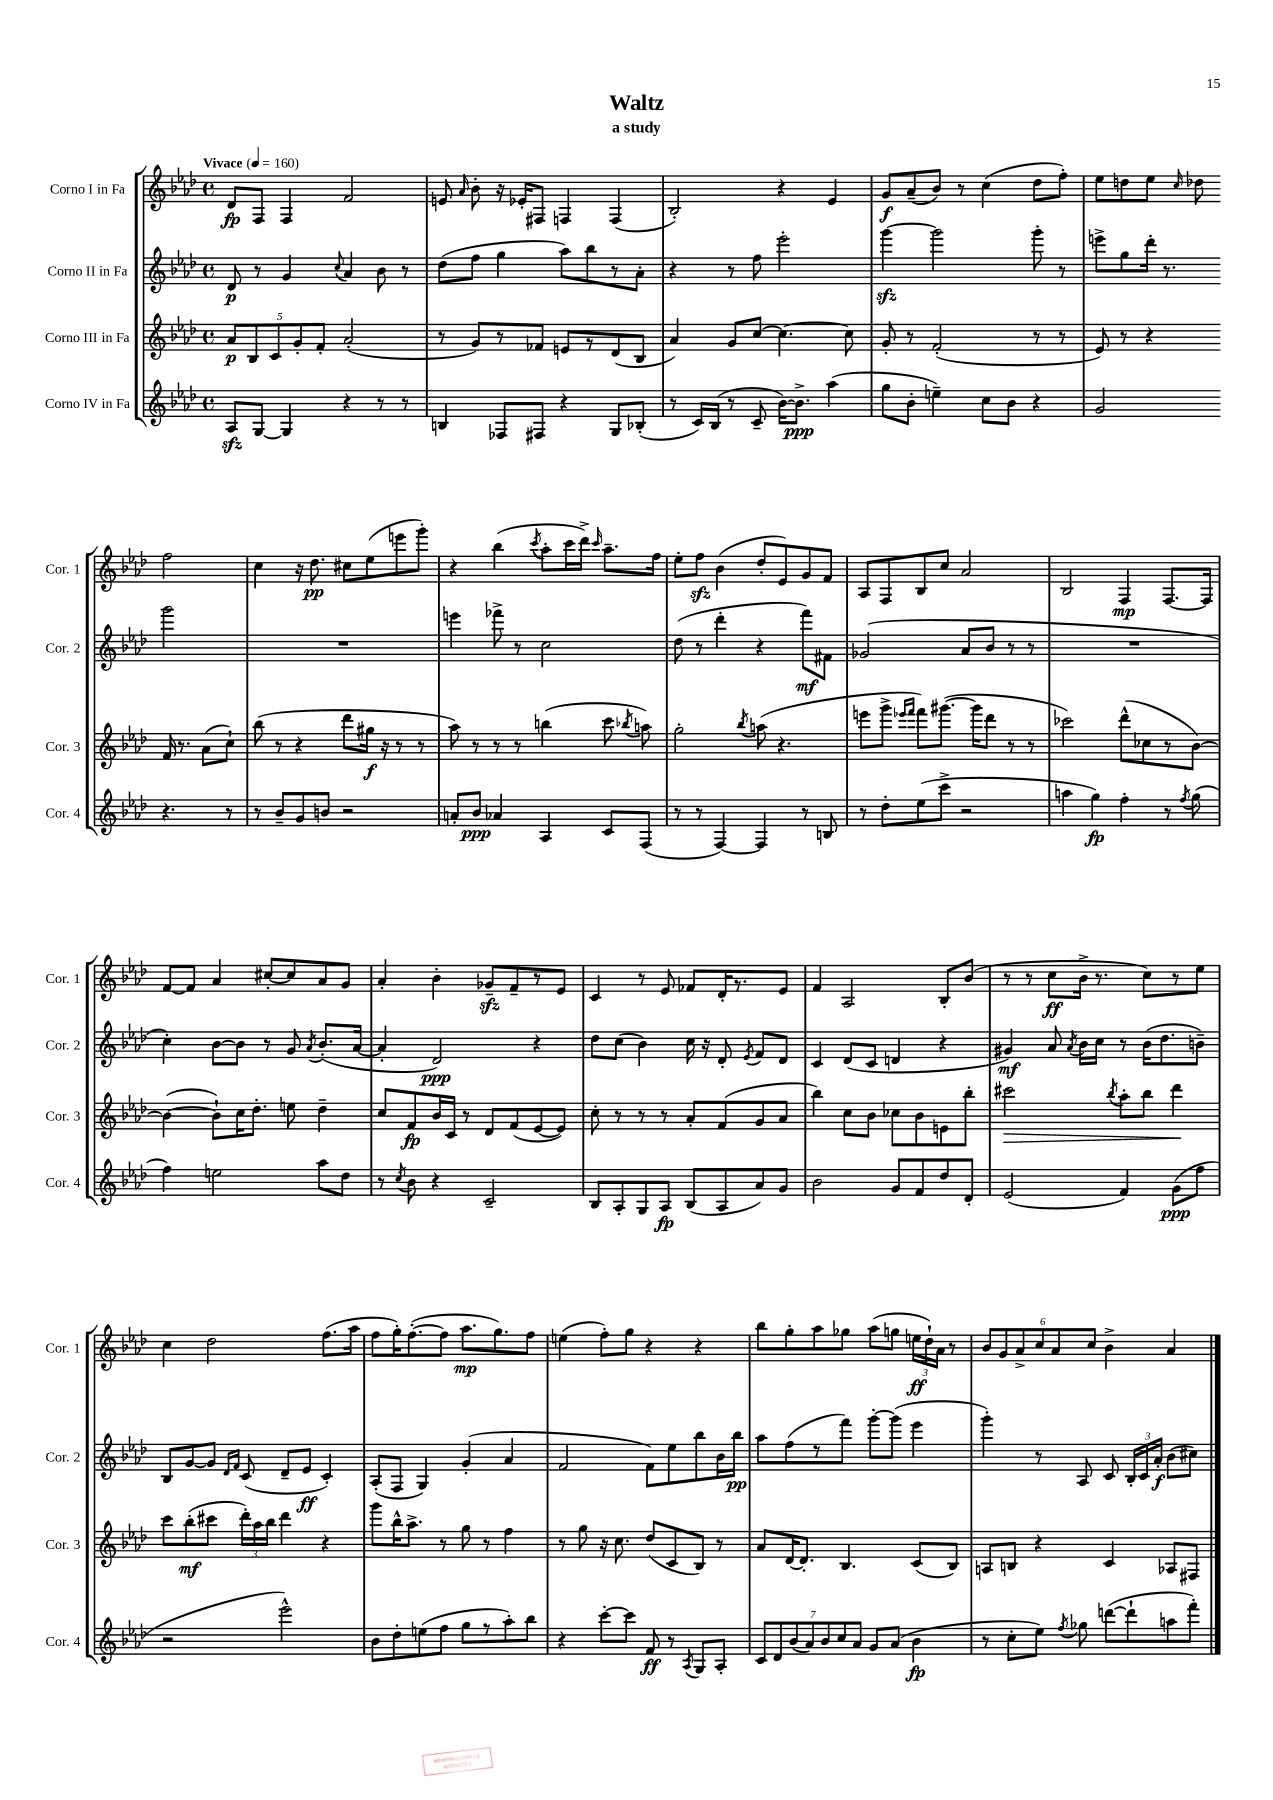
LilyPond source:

\header { title = "Waltz" subtitle = "a study" }
<<
\new StaffGroup <<
\new Staff = "s0" \with { instrumentName = "Corno I in Fa" shortInstrumentName = "Cor. 1" } {
    \clef treble \key aes \major \defaultTimeSignature \time 4/4 \tempo "Vivace" 4 = 160
    \autoBeamOff des'8[\fp f8] f4 f'2 |
    e'8 \grace { aes'16 } bes'8-. r16 ees'16[-. fis8] f4 f4( |
    bes2-.) r4 ees'4 |
    g'8[\f aes'8--( bes'8]) r8 c''4( des''8[ f''8]-.) |
    ees''8[ d''8 ees''8] \grace { c''16 } des''8 f''2 |
    c''4 r16 des''8.\pp cis''8[ ees''8( e'''8 g'''8]-.) |
    r4 bes''4( \acciaccatura { c'''8 } aes''8[-. c'''16 des'''16]->) \grace { c'''16 } aes''8.[-- f''16] |
    ees''8[-. f''8]\sfz bes'4( des''8[-. ees'8) g'8 f'8] |
    aes8[ f8 bes8 c''8] aes'2 |
    bes2 f4\mp f8.[~ f16] |
    f'8[~ f'8] aes'4 cis''8[~-. cis''8 aes'8 g'8] |
    aes'4-. bes'4-. ges'8[--\sfz f'8-- r8 ees'8] |
    c'4 r8 ees'8 fes'8[ des'16-. r8. ees'8] |
    f'4 aes2 bes8[-. bes'8]( |
    r8 r8 c''8[\ff bes'16]-> r8. c''8[) r8 ees''8] |
    c''4 des''2 f''8.[( aes''16] |
    f''8[ g''16-.) f''8.~-.( f''8] aes''8.[\mp g''8.) f''8] |
    e''4( f''8[-.) g''8] r4 r4 |
    bes''8[ g''8-. aes''8 ges''8] aes''8[( g''8] \tuplet 3/2 { e''16[\ff des''16-!) aes'16] } r8 |
    \tuplet 6/4 { bes'8[ g'8 aes'8-> c''8 aes'8 c''8] } bes'4-> aes'4 \bar "|." |
}
\new Staff = "s1" \with { instrumentName = "Corno II in Fa" shortInstrumentName = "Cor. 2" } {
    \clef treble \key aes \major \defaultTimeSignature \time 4/4
    \autoBeamOff des'8\p r8 g'4 \appoggiatura { c''8 } aes'4 bes'8 r8 |
    des''8[( f''8] g''4 aes''8[) bes''8 r8 aes'8]-. |
    r4 r8 f''8 ees'''2-. |
    g'''4~\sfz g'''2 g'''8-. r8 |
    e'''8[-> g''8 des'''16]-. r8. g'''2 |
    R1 |
    e'''4 fes'''8-> r8 c''2 |
    des''8( r8 des'''4-. r4 f'''8[\mf) fis'8] |
    ges'2( aes'8[ bes'8] r8 r8 |
    R1 |
    c''4-.) bes'8[~ bes'8] r8 g'8 \acciaccatura { aes'8 } bes'8.[-.( aes'16]~ |
    aes'4-. des'2\ppp) r4 |
    des''8[ c''8]( bes'4) c''16 r16 des'8-. \acciaccatura { ees'8 } f'8[ des'8] |
    c'4 des'8[( c'8] d'4 r4 |
    gis'4\mf) aes'8 \acciaccatura { aes'8 } bes'16[ c''16] r8 bes'16[( des''8. b'8]--) |
    bes8[ g'8~ g'8] \grace { des'16[ f'16] } c'8( des'8[-- ees'8]\ff c'4-.) |
    aes8[-.( f8] g4) g'4-.( aes'4 |
    f'2 f'8[) ees''8 bes''8 bes'16 bes''16]\pp |
    aes''8[ f''8( r8 f'''8]) g'''8[~-. g'''8]( ees'''4 |
    g'''4-.) r8 aes8 c'8 \tuplet 3/2 { bes16[-. c'16 aes'16]-.\f } bes'8[( cis''8]) \bar "|." |
}
\new Staff = "s2" \with { instrumentName = "Corno III in Fa" shortInstrumentName = "Cor. 3" } {
    \clef treble \key aes \major \defaultTimeSignature \time 4/4
    \autoBeamOff \tuplet 5/4 { aes'8[\p bes8 c'8 g'8-. f'8]-. } aes'2-.( |
    r8 g'8[) r8 fes'8] e'8[ r8 des'8( bes8] |
    aes'4) g'8[ c''8]~ c''4.~ c''8 |
    g'8-. r8 f'2-.( r8 r8 |
    ees'8) r8 r4 f'16 r8. aes'8[( c''8]-!) |
    bes''8( r8 r4 des'''8[ gis''16]\f r16 r8 r8 |
    aes''8) r8 r8 r8 b''4( c'''8 \acciaccatura { bes''8 } a''8) |
    g''2-. \acciaccatura { bes''8 } a''8( r4. |
    e'''8[ g'''8]-> \grace { ees'''16[ f'''16] } f'''8[) gis'''8.]~( gis'''16[ des'''8] r8 r8 |
    ces'''2) des'''8[-^( ces''8 r8 bes'8]~) |
    bes'4~( bes'8[-!) c''16 des''8.]-. e''8 des''4-- |
    c''8[ f'8\fp bes'16 c'16] r8 des'8[ f'8( ees'8~ ees'8]) |
    c''8-. r8 r8 r8 aes'8[-. f'8( g'8 aes'8] |
    bes''4) c''8[ bes'8] ces''8[ bes'8 e'8 bes''8]-. |
    cis'''2\> \acciaccatura { bes''8 } aes''8[-. bes''8] des'''4\! |
    c'''8[ bes''8-.\mf( cis'''8] \tuplet 3/2 { des'''16[-.) aes''16 bes''16] } des'''4 r4 |
    g'''8[ bes''16-^ aes''8.]-> r8 g''8 r8 f''4 |
    r8 g''8 r16 c''8. des''8[( c'8 bes8]) r8 |
    aes'8[ des'16~ des'8.]-. bes4. c'8[( bes8]) |
    a8[ b8] r4 c'4 aes8[ fis8] \bar "|." |
}
\new Staff = "s3" \with { instrumentName = "Corno IV in Fa" shortInstrumentName = "Cor. 4" } {
    \clef treble \key aes \major \defaultTimeSignature \time 4/4
    \autoBeamOff aes8[\sfz g8]~ g4 r4 r8 r8 |
    b4 fes8[ fis8] r4 g8[ bes8]-.( |
    r8 c'16[) bes16]( r8 c'8-- bes'16[~) bes'8.]->\ppp aes''4( |
    g''8[ bes'8]-. e''4--) c''8[ bes'8] r4 |
    g'2 r4. r8 |
    r8 bes'8[-- g'8 b'8] r2 |
    a'8[-. bes'8]\ppp aes'4 aes4 c'8[ f8]( |
    r8 r8 f4~) f4 r8 b8 |
    r8 des''8[-. ees''8( c'''8]-> r2 |
    a''4 g''4\fp) f''4-. r8 \acciaccatura { f''8 } g''8( |
    f''4) e''2 aes''8[ des''8] |
    r8 \acciaccatura { c''8 } bes'8 r4 c'2-- |
    bes8[ aes8-. g8 aes8]\fp bes8[( aes8 aes'8) g'8] |
    bes'2 g'8[ f'8 des''8 des'8]-. |
    ees'2( f'4) g'8[\ppp( f''8] |
    r2 ees'''2-^) |
    bes'8[ des''8-. e''8( f''8] g''8[ r8 aes''8-.) bes''8] |
    r4 c'''8[~-. c'''8] f'8\ff r8 \acciaccatura { aes8 } g8[ aes8]-. |
    \tuplet 7/4 { c'8[ des'8 bes'8( aes'8) bes'8 c''8 aes'8] } g'8[ aes'8]( bes'4\fp |
    r8 c''8[-. ees''8]) \acciaccatura { f''8 } ges''8 d'''8[~( d'''8-! a''8 f'''8]-.) \bar "|." |
}
>>
>>
\layout { \context { \Score \remove "Bar_number_engraver" } }
